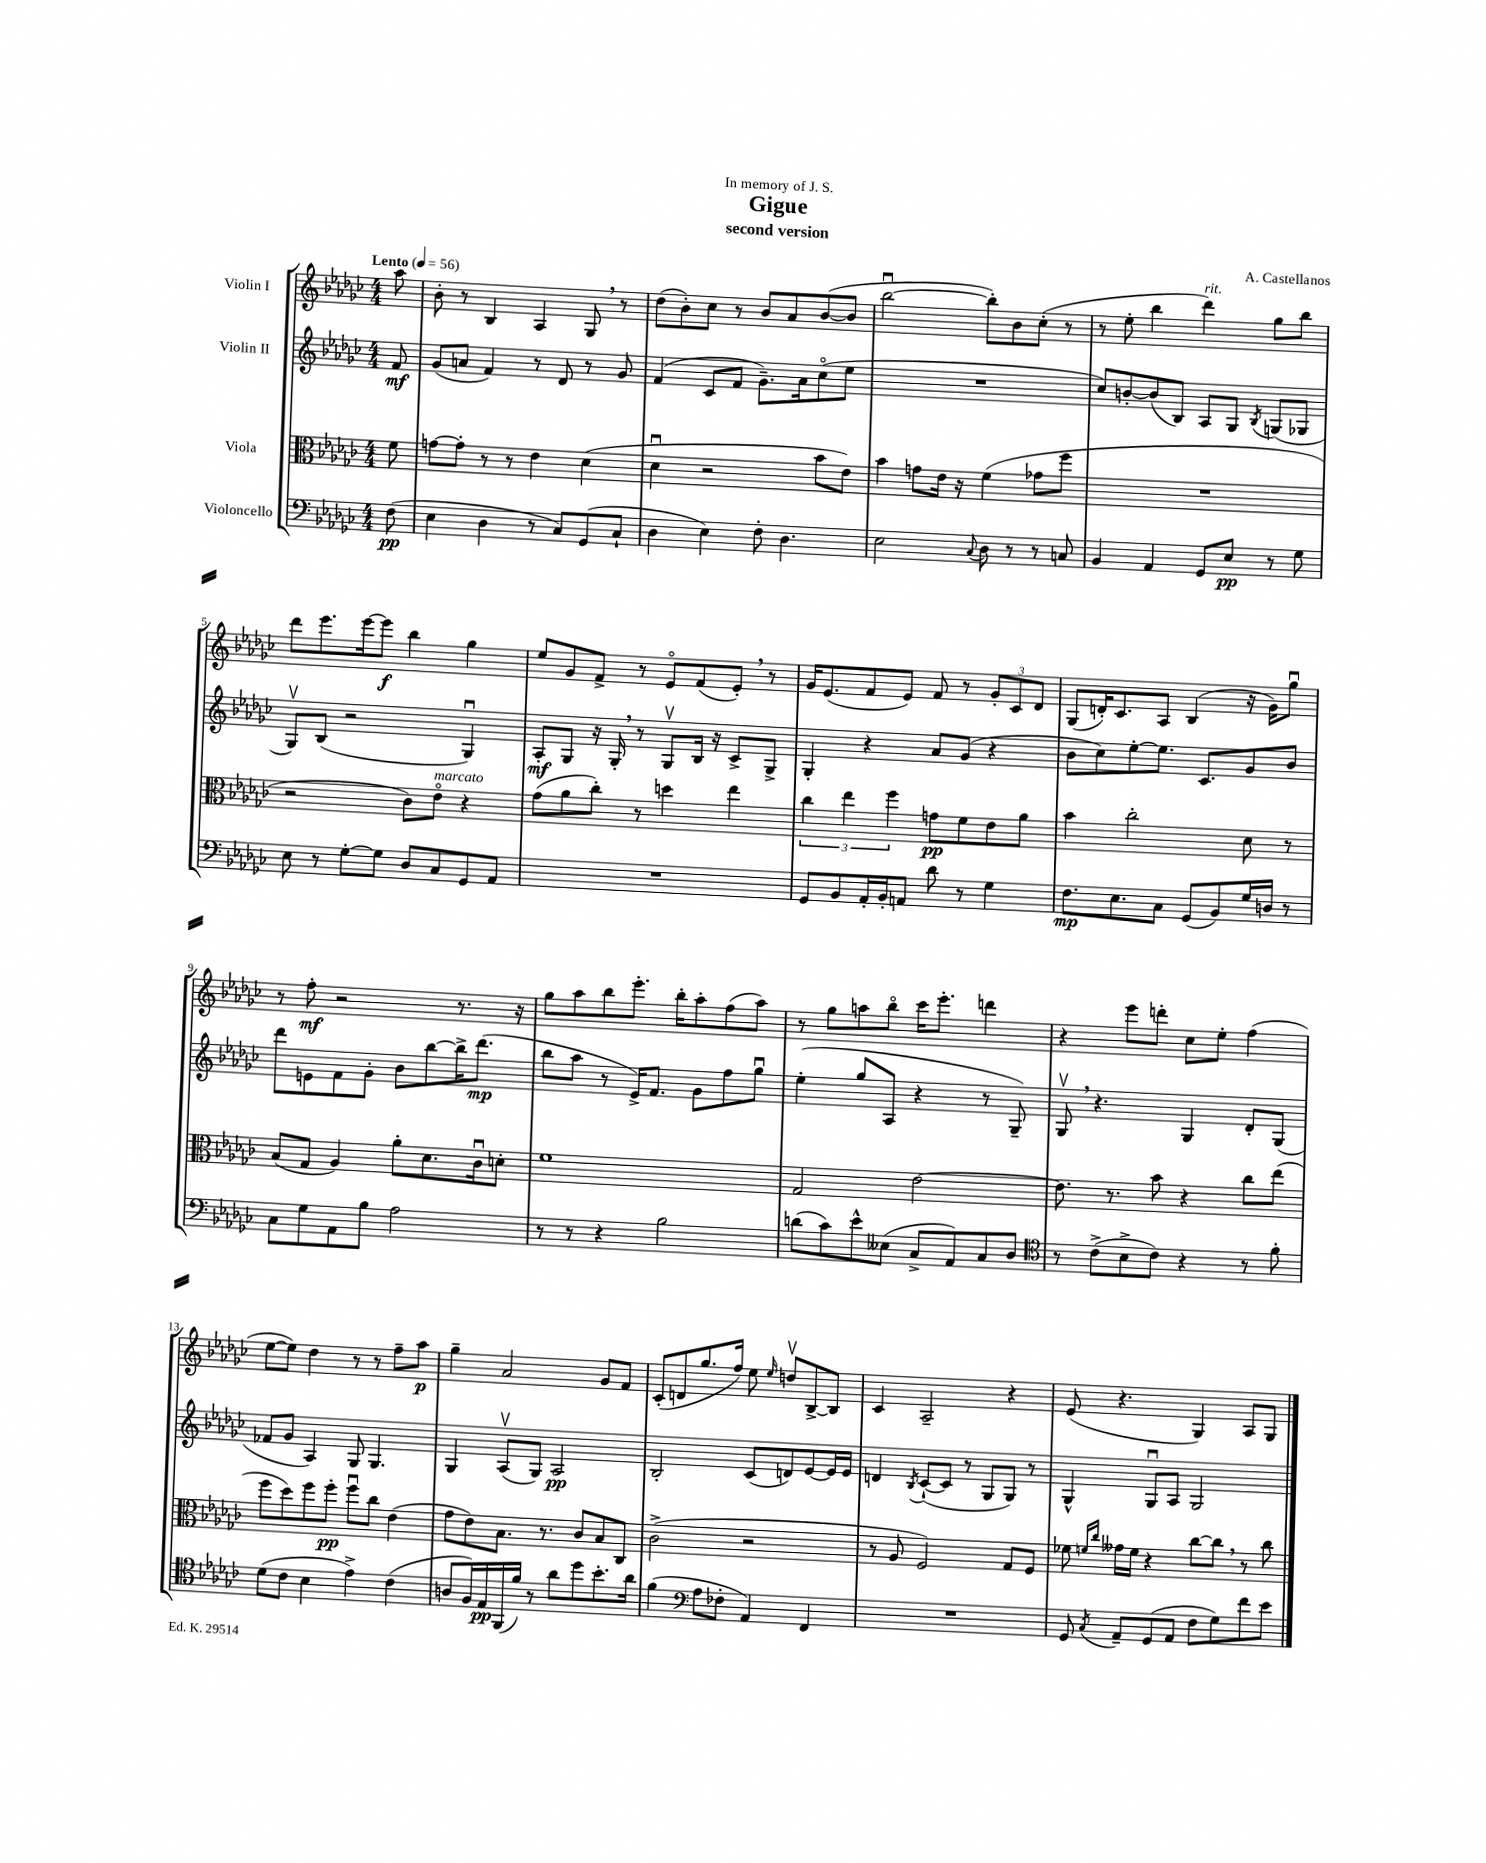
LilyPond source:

\header { title = "Gigue" composer = "A. Castellanos" subtitle = "second version" dedication = "In memory of J. S." }
<<
\new StaffGroup <<
\new Staff = "s0" \with { instrumentName = "Violin I" } {
    \clef treble \key ges \major \numericTimeSignature \time 4/4 \partial 8 \tempo "Lento" 4 = 56
    \autoBeamOff aes''8 |
    bes'8-. r8 bes4 aes4 ges8 \breathe r8 |
    des''8[( bes'8-.) ces''8] r8 bes'8[ aes'8 bes'8~( bes'8] |
    bes''2~\downbow bes''8[-.) bes'8 ces''8]-.( r8 |
    r8 ees''8-. bes''4 des'''4^\markup { \italic "rit." }) ges''8[ bes''8] |
    des'''8[ ees'''8. ees'''16~ ees'''8]\f bes''4 ges''4 |
    ees''8[ ges'8 f'8]-> r8 ees'8[\flageolet f'8( ees'8]-.) \breathe r8 |
    ges'16[ ees'8.( f'8 ees'8]) f'8 r8 \tuplet 3/2 { ges'8[-. ces'8 des'8] } |
    ges8[( d'16-.) ces'8. aes8] bes4( r16 ges'16[) ges''8]\downbow |
    r8 f''8-.\mf r2 r8. r16 |
    ges''8[ aes''8 bes''8 ees'''8.]-. bes''16[-. aes''8-. f''8( aes''8]) |
    r8 ges''8[ a''8 bes''8]\flageolet ces'''16[ ees'''8.]-. d'''4 |
    r4 ees'''8[ d'''8]-. ces''8[ ees''8]-. f''4( |
    ees''8[~ ees''8]) des''4 r8 r8 f''8[-- aes''8]\p |
    ges''4-- aes'2 ges'8[ f'8] |
    ces'8[-.( d'8 ges''8. f''16]) ees''8 \grace { ees''16 } d''8[\upbow bes8~-> bes8] |
    ces'4 aes2-- r4 |
    ees'8( r4. ges4) aes8[ ges8] \bar "|." |
}
\new Staff = "s1" \with { instrumentName = "Violin II" } {
    \clef treble \key ges \major \numericTimeSignature \time 4/4 \partial 8
    \autoBeamOff f'8\mf |
    ges'8[( a'8] f'4) r8 des'8 r8 ges'8 |
    f'4( ces'8[ f'8] ges'8.[--) aes'16 ces''8\flageolet( ees''8] |
    R1 |
    ces''8[) b'8~-. b'8( bes8]) aes8[ ges8] \acciaccatura { bes8 } g8[( ges8] |
    ges8[\upbow) bes8]( r2 ges4\downbow) |
    aes8[-.\mf ges8] r16 ges16-. \breathe r8 ges8[\upbow bes16] r16 ces'8[-> ges8]-> |
    ges4-. r4 aes'8[ ges'8]( r4 |
    bes'8[ ces''8) ees''8~-. ees''8.] ces'8.[ ges'8 bes'8] |
    des'''8[ e'8 f'8 ges'8]-. bes'8[ bes''8~ bes''16-> des'''8.]\mp( |
    bes''8[ aes''8] r8 ees'16[->) f'8.] ges'8[ f''8 ges''8]\downbow |
    ees''4-.( ges''8[ aes8] r4 r8 ges8--) |
    ges8\upbow \breathe r4. ges4 des'8[-. ges8]( |
    fes'8[ ges'8] aes4) ges8 ges4. |
    ges4 aes8[\upbow( ges8]) aes2\pp |
    bes2-. ces'8[( d'8) ees'8~ ees'16 ees'16] |
    d'4 \acciaccatura { bes8 } ces'8[~-!( ces'8] r8 ges8[ ges8]) r8 |
    ges4-^ ges8[\downbow aes8] ges2 \bar "|." |
}
\new Staff = "s2" \with { instrumentName = "Viola" } {
    \clef alto \key ges \major \numericTimeSignature \time 4/4 \partial 8
    \autoBeamOff f'8 |
    g'8[~ g'8]-. r8 r8 ees'4 des'4( |
    des'4\downbow r2 bes'8[ ees'8]) |
    bes'4 g'8[ ees'16] r16 f'4( ges'8[ f''8] |
    R1 |
    r2 ces'8[) ees'8]\flageolet^\markup { \italic "marcato" } r4 |
    ges'8[( aes'8 ces''8]-.) r8 d''4 ees''4 |
    \tuplet 3/2 { ces''4 ees''4 f''4 } g'8[\pp f'8 ees'8 aes'8] |
    bes'4 ces''2-. des'8 r8 |
    bes8[( ges8] aes4) aes'8[-. des'8. ces'16\downbow d'8]-. |
    f'1 |
    ges2 ees'2~ |
    ees'8. r8. bes'8 r4 ces''8[ ees''8]( |
    f''8[ des''8) f''8 f''8]-.\pp f''8[\downbow ces''8] ees'4( |
    ges'8[ ees'8) bes8.] r8. ces'8[ bes8 ces8] |
    ces'2->( r2 |
    r8 aes8 f2) ges8[ f8] |
    fes'8 \grace { f'16[ ces''16] } geses'16[ f'16] r4 ces''8[~ ces''8] \breathe r8 ces''8 \bar "|." |
}
\new Staff = "s3" \with { instrumentName = "Violoncello" } {
    \clef bass \key ges \major \numericTimeSignature \time 4/4 \partial 8
    \autoBeamOff f8\pp( |
    ees4 des4 r8 ces8[) ges,8( ces8]-! |
    des4 ees4) f8-. des4. |
    ees2 \appoggiatura { ces8 } des8 r8 r8 c8 |
    bes,4 aes,4 ges,8[ ees8]\pp r8 ges8 |
    ees8 r8 ges8[~-. ges8] des8[ ces8 ges,8 aes,8] |
    R1 |
    ges,8[ bes,8 aes,16-. bes,16-. a,8] des'8 r8 ges4 |
    f8.[\mp ees8. ces8] ges,8[( bes,8) ges16 d16] r8 |
    ces8[ ges8 aes,8 bes8] aes2 |
    r8 r8 r4 bes2 |
    d'8[( ces'8) ees'8-^ eeses8]( ces8[-> aes,8) ces8 des8] |
    \clef tenor r8 ces'8[->( bes8-> ces'8]) r4 r8 f'8-. |
    des'8[( ces'8] bes4 ees'4->) ces'4( |
    a8[ f16) ees16\pp f,16( f'16]) r8 aes'8[ des''8 bes'8.-. aes'16] |
    f'4( \clef bass aes8[ fes8]-. aes,4) f,4 |
    R1 |
    ges,8 \acciaccatura { ces8 } aes,8[-- ges,8( aes,8] f8[ ges8) f'8 ees'8] \bar "|." |
}
>>
>>
